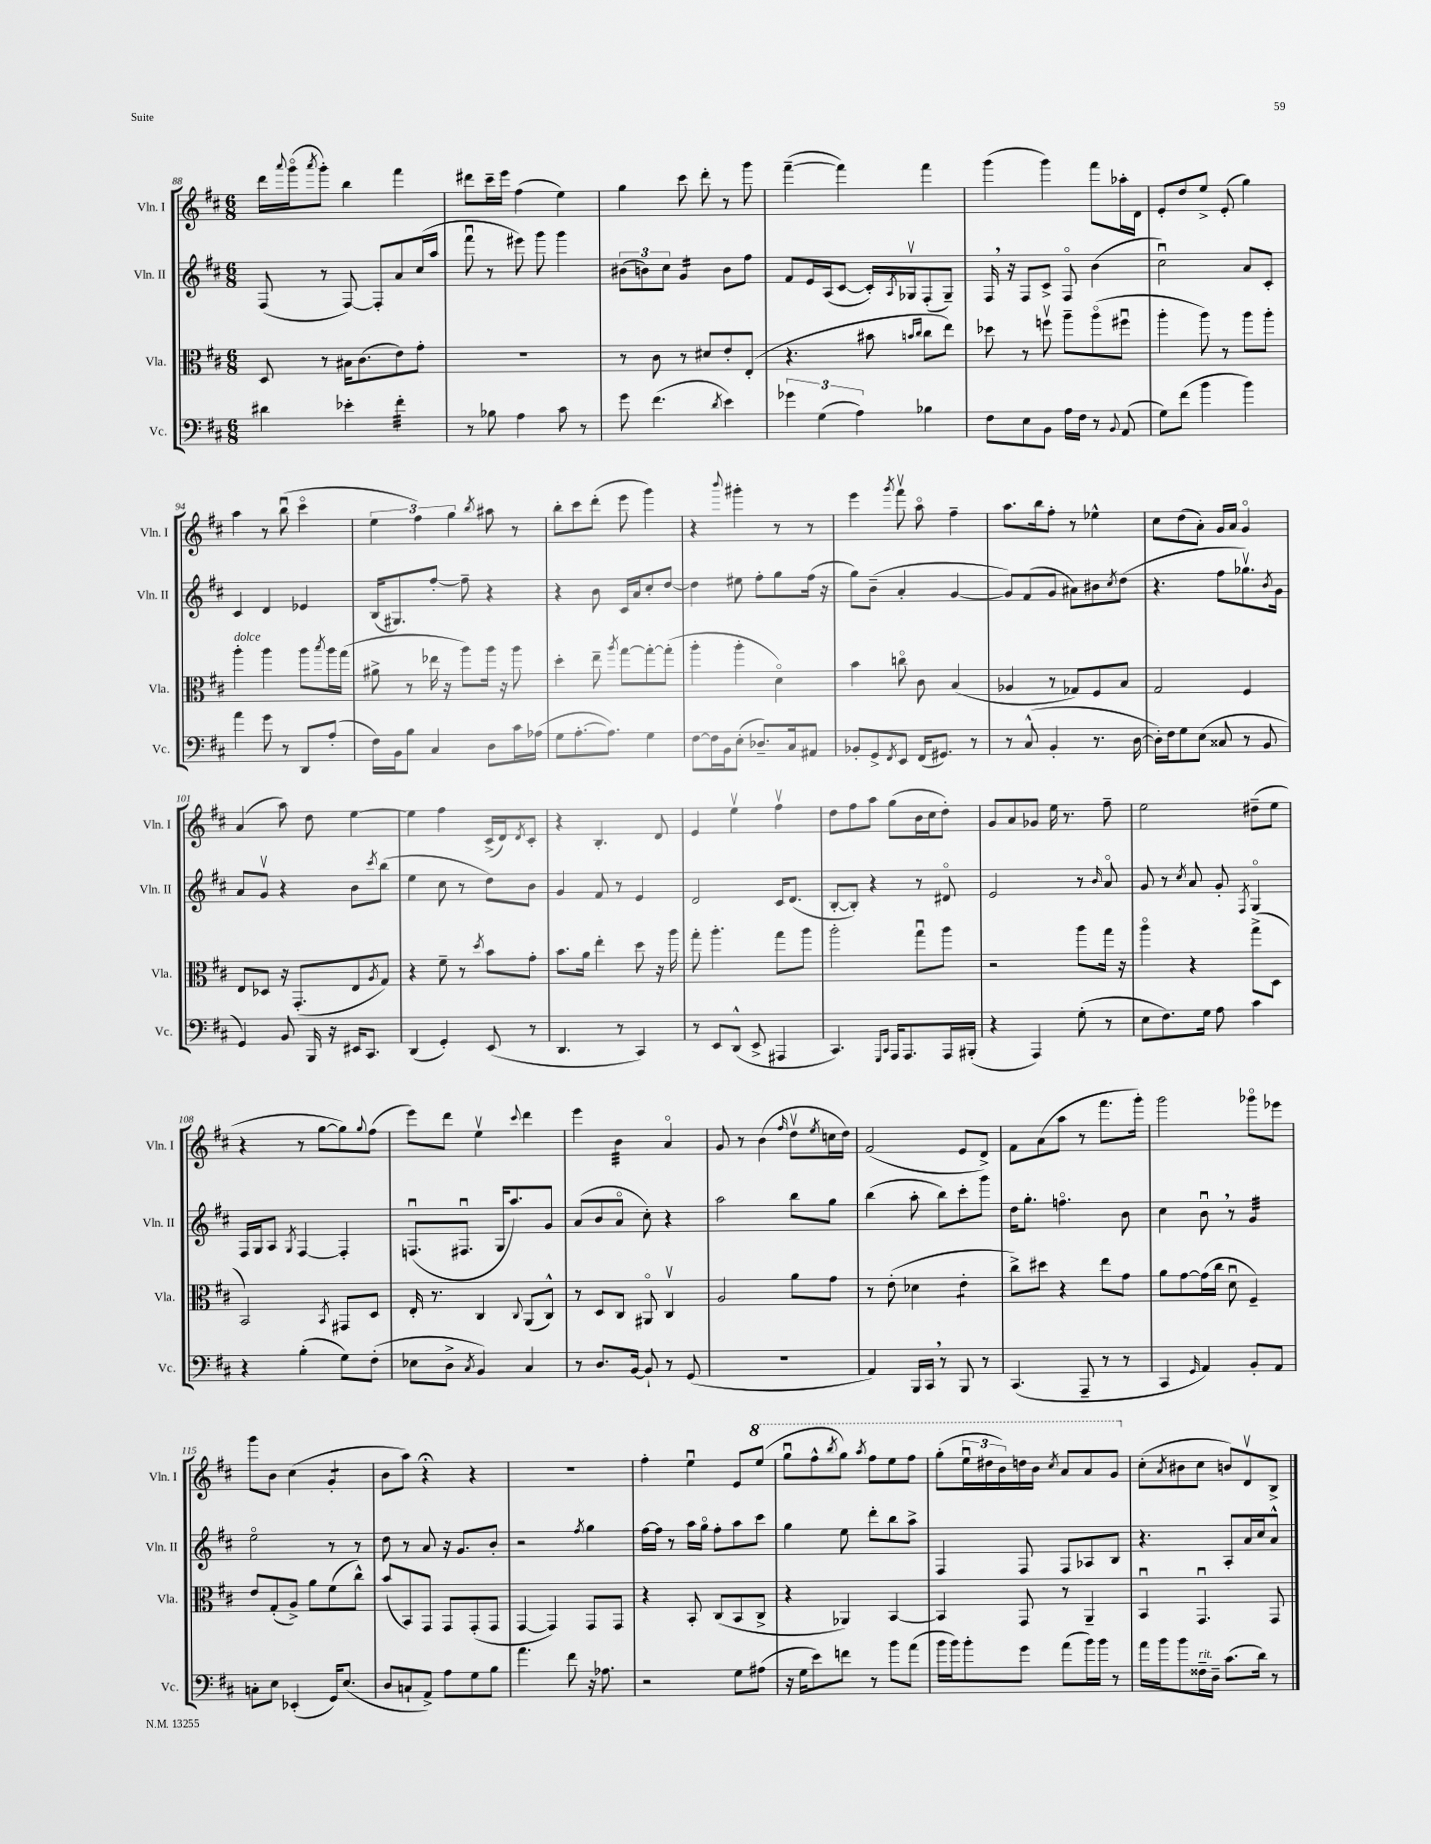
<<
\new StaffGroup <<
\new Staff = "s0" \with { instrumentName = "Vln. I" shortInstrumentName = "Vln. I" } {
    \clef treble \key d \major \numericTimeSignature \time 6/8
    d'''16 \appoggiatura { a'''8 } g'''16\flageolet( \acciaccatura { a'''8 } g'''8-.) b''4 fis'''4 |
    dis'''8 cis'''16-- e'''16 fis''4( e''4) |
    g''4 cis'''8 d'''8-. r8 g'''8 |
    fis'''4~--( fis'''4) fis'''4 |
    g'''4( g'''4) fis'''8 aes''16-. d'16 |
    e'8-. d''8 e''8-> e'8-.( g''4) |
    a''4 r8 b''8\downbow( cis'''4\flageolet |
    \tuplet 3/2 { e''4 fis''4) g''4 } \acciaccatura { b''8 } ais''8 r8 |
    b''8-. cis'''8 d'''8-.( e'''8 g'''4) |
    r4 \appoggiatura { b'''8 } gis'''4-. r8 r8 |
    e'''4 \acciaccatura { g'''8 } fis'''8\upbow a''8\flageolet fis''4-- |
    a''8. b''16 fis''8-. r8 ees''4-^ |
    cis''8 d''8( a'8-.) g'16 a'16 g'4\flageolet |
    a'4( a''8) d''8 e''4~ |
    e''4 fis''4 cis'16->( d'16) \acciaccatura { d'8 } cis'8-. |
    r4 b4.-. d'8 |
    e'4 e''4\upbow fis''4\upbow |
    d''8 fis''8 a''8 g''8( b'16 cis''16 d''8-.) |
    g'8 a'8 ges'8 e''16 r8. fis''8-- |
    e''2 dis''8--( e''8 |
    r4 r8 g''8~ g''8) \appoggiatura { g''8 } fis''8( |
    e'''8) d'''8 e''4\upbow \appoggiatura { cis'''8 } d'''4 |
    e'''4 b'4:32 a'4\flageolet |
    g'8 r8 b'4( \grace { fis''16 } d''8\upbow \acciaccatura { e''8 } c''16 d''16) |
    fis'2( e'8 d'8->) |
    fis'8 a'8( a''8 r8 fis'''8. g'''16-.) |
    g'''2 ges'''8\flageolet ees'''8 |
    g'''8 b'8 cis''4( g'4:8-. |
    b'8 a''8) r4\fermata r4 |
    R2. |
    fis''4-. e''4\downbow e'8 \ottava #1 e'''8( |
    g'''8\downbow fis'''8-^ \acciaccatura { b'''8 } g'''8) \acciaccatura { a'''8 } fis'''8 e'''8 fis'''8 |
    g'''8-.( \tuplet 3/2 { e'''16\downbow dis'''16 b''16) } d'''16 b''16 \acciaccatura { cis'''8 } a''8 a''8 g''8 \ottava #0 |
    cis''8-.( \acciaccatura { a'8 } bis'8 cis''8 b'8) d'8\upbow b8-> \bar "|." |
}
\new Staff = "s1" \with { instrumentName = "Vln. II" shortInstrumentName = "Vln. II" } {
    \clef treble \key d \major \numericTimeSignature \time 6/8
    fis8( r8 fis8~) fis8-. a'8 cis''16( a''16 |
    fis'''8\downbow r8 eis'''8) g'''8 g'''4 |
    \tuplet 3/2 { bis'8( b'8) cis''8 } g'4:16 b'8 fis''8 |
    fis'8 e'16 a16( cis'8~ cis'16-.) \acciaccatura { a8 } ges16\upbow fis8-.( ges8--) |
    fis16 \breathe r16 fis8 cis'8-> fis8\flageolet b'4( |
    cis''2\downbow) a'8 cis'8-. |
    cis'4 d'4 ees'4 |
    b16( gis8.) fis''8~-. fis''8-- r4 |
    r4 b'8 cis'16 a'16 cis''8-. d''8~ |
    d''4 eis''8 fis''8-. g''8 fis''16( r16 |
    g''8) b'8--( a'4-. g'4~ |
    g'8) fis'8( g'8 ais'8) bis'8 \acciaccatura { cis''8 } d''8( |
    r4. fis''8 ges''8.\upbow) \acciaccatura { b'8 } g'16 |
    a'8 g'8\upbow r4 b'8 \acciaccatura { cis'''8 } b''8( |
    e''4 cis''8 r8 d''8) b'8 |
    g'4 fis'8 r8 e'4 |
    d'2 cis'16 d'8.( |
    b8~-. b8-.) r4 r8 dis'8\flageolet |
    e'2 r8 \grace { b'16 } a'8\flageolet |
    g'8 r8 \acciaccatura { cis''8 } a'8 g'8-. \acciaccatura { fis8 } g4\flageolet |
    fis16 g16 a8 \acciaccatura { g8 } fis4~ fis4-. |
    f8.\downbow( fis8.\downbow g16 a''8.) g'8 |
    a'8( b'8 a'8\flageolet cis''8-.) r4 |
    a''2 b''8 g''8 |
    b''4( a''8-. b''8) cis'''8-. g'''8 |
    d''16 g''8.-. f''4.\flageolet b'8 |
    cis''4 b'8\downbow \breathe r8 g'4:32 |
    e''2\flageolet r8 r8 |
    d''8 r8 a'8 r16 g'8. b'8-. |
    r2 \acciaccatura { fis''8 } g''4 |
    fis''16~ fis''16 r8 a''16 g''16\flageolet fis''8-. a''8 cis'''8 |
    g''4 e''8 d'''8-. b''8 a''8-> |
    fis4 fis8 fis8 aes8 b8 |
    r4. a8-. a'16 cis''16 a'8-^ \bar "|." |
}
\new Staff = "s2" \with { instrumentName = "Vla." shortInstrumentName = "Vla." } {
    \clef alto \key d \major \numericTimeSignature \time 6/8
    d8 r8 bis16 cis'8.( e'8) g'8-. |
    R2. |
    r8 cis'8 r8 dis'8 e'8-. e8-.( |
    r4. bis'8 \grace { b'16 cis''16 } cis''8 e''8) |
    des''8 r8 f''8\upbow a''8-- a''8\flageolet( fis''8\downbow |
    a''4-. a''8) r8 a''8 a''8-. |
    a''4-.^\markup { \italic "dolce" } a''4 a''8 \acciaccatura { b''8 } a''16 g''16( |
    ais'8-> r8 ees''16 r16 a''8) a''16 r16 a''8 |
    d''4-. e''8-- \acciaccatura { a''8 } g''8~ g''8~-. g''8-.( |
    a''4-. a''4-. d'4\flageolet) |
    b'4 c''8\flageolet cis'8 b4( |
    aes4 r8 ges8) fis8 b8 |
    g2 fis4 |
    e8 des8 r16 g,8.-.( e8 \acciaccatura { a8 } g8) |
    r4 fis'8-- r8 \acciaccatura { d''8 } b'8 g'8-. |
    b'8. a'16 e''4-. d''8 r16 a''16 |
    g''8-. a''4.-. g''8 a''8 |
    a''2-. g''8\downbow a''8 |
    r2 a''8 g''16 r16 |
    a''4\flageolet r4 g''8->( d8 |
    b,2) \acciaccatura { b,8 } gis,8 d8 |
    e16-. r8. cis4 \appoggiatura { cis8 } a,8( cis8-^) |
    r8 d8 cis8 ais,8\flageolet cis4\upbow |
    a2 a'8 g'8 |
    r8 e'8-.( des'4 e'4:8-. |
    cis''8->) dis''8 r4 e''8 g'8 |
    a'8 g'8~ g'16( cis''16 d'8\downbow fis4--) |
    e'8 g8-.( a8->) a'8 fis'8( cis''8-^) |
    b'8( b,8) g,8 g,8 g,8-.( g,8 |
    g,4~ g,4) g,8 g,8 |
    r4 b,8-. cis8( b,8 cis8-> |
    r4 aes,4) b,4~ |
    b,4 g,8 r8 a,4-- |
    b,4\downbow g,4.\downbow g,8 \bar "|." |
}
\new Staff = "s3" \with { instrumentName = "Vc." shortInstrumentName = "Vc." } {
    \clef bass \key d \major \numericTimeSignature \time 6/8
    dis'4 ees'4-. fis'4:32-. |
    r8 bes8 a4 cis'8 r8 |
    g'8 fis'4.( \acciaccatura { d'8 } e'4) |
    \tuplet 3/2 { ges'4 g4( a4) } bes4 |
    fis8 e8 b,8 a16 fis16 r8 \appoggiatura { b,8 } a,8( |
    g8) fis'8( b'4 b'4) |
    a'4 g'8 r8 d,8 a8-.( |
    fis16) b,16 b8 cis4 d8 cis'16 aes16( |
    g8 a8.~-. a8.) g4 |
    fis8~ fis16 b,16 e8-.( des8.--) cis16 ais,8 |
    bes,8-. g,8-> \acciaccatura { fis,8 } e,8 fis,16( gis,8.) r8 |
    r8 cis8-^( b,4-. r8. d16~ |
    d16-.) fis16 g8 e8( cisis8 r8 b,8 |
    g,4) b,8 b,,16 r16 eis,16 cis,8. |
    d,4( g,4-.) e,8( r8 |
    d,4. r8 cis,4) |
    r8 e,8 d,8-^( e,8-> ais,,4 |
    cis,4.) \grace { g,,16 cis,16 } a,,16 a,,8. a,,16 bis,,16-.( |
    r4 a,,4) g8-.( r8 |
    e8 fis8.) g16 a8 cis'4 |
    r4 b4-.( g8) fis8-.( |
    ees8 d8-> \acciaccatura { cis8 } b,4) cis4 |
    r8 d8. b,16~ b,8-! r8 g,8( |
    R2. |
    a,4) b,,16 cis,16 \breathe r8 b,,8 r8 |
    cis,4.( a,,8-- r8 r8 |
    cis,4 \grace { g,16 } a,4) b,8-. a,8 |
    c8-. e8 ees,4-.( g,16) e8.( |
    d8 c8-! a,8->) a8 g8 b8 |
    a'4. fis'8 r16 aes8. |
    r2 g8 ais8( |
    r16 g16 e'8) f'8 r8 b'8 a'8( |
    b'16 b'16) b'8-. g'8 a'8( b'16) b'16 r8 |
    a'16 b'16 b'8 fisis16--^\markup { \italic "rit." } d16-- cis'8.( d'16) r8 \bar "|." |
}
>>
>>
\layout { \context { \Score currentBarNumber = #88 } }
